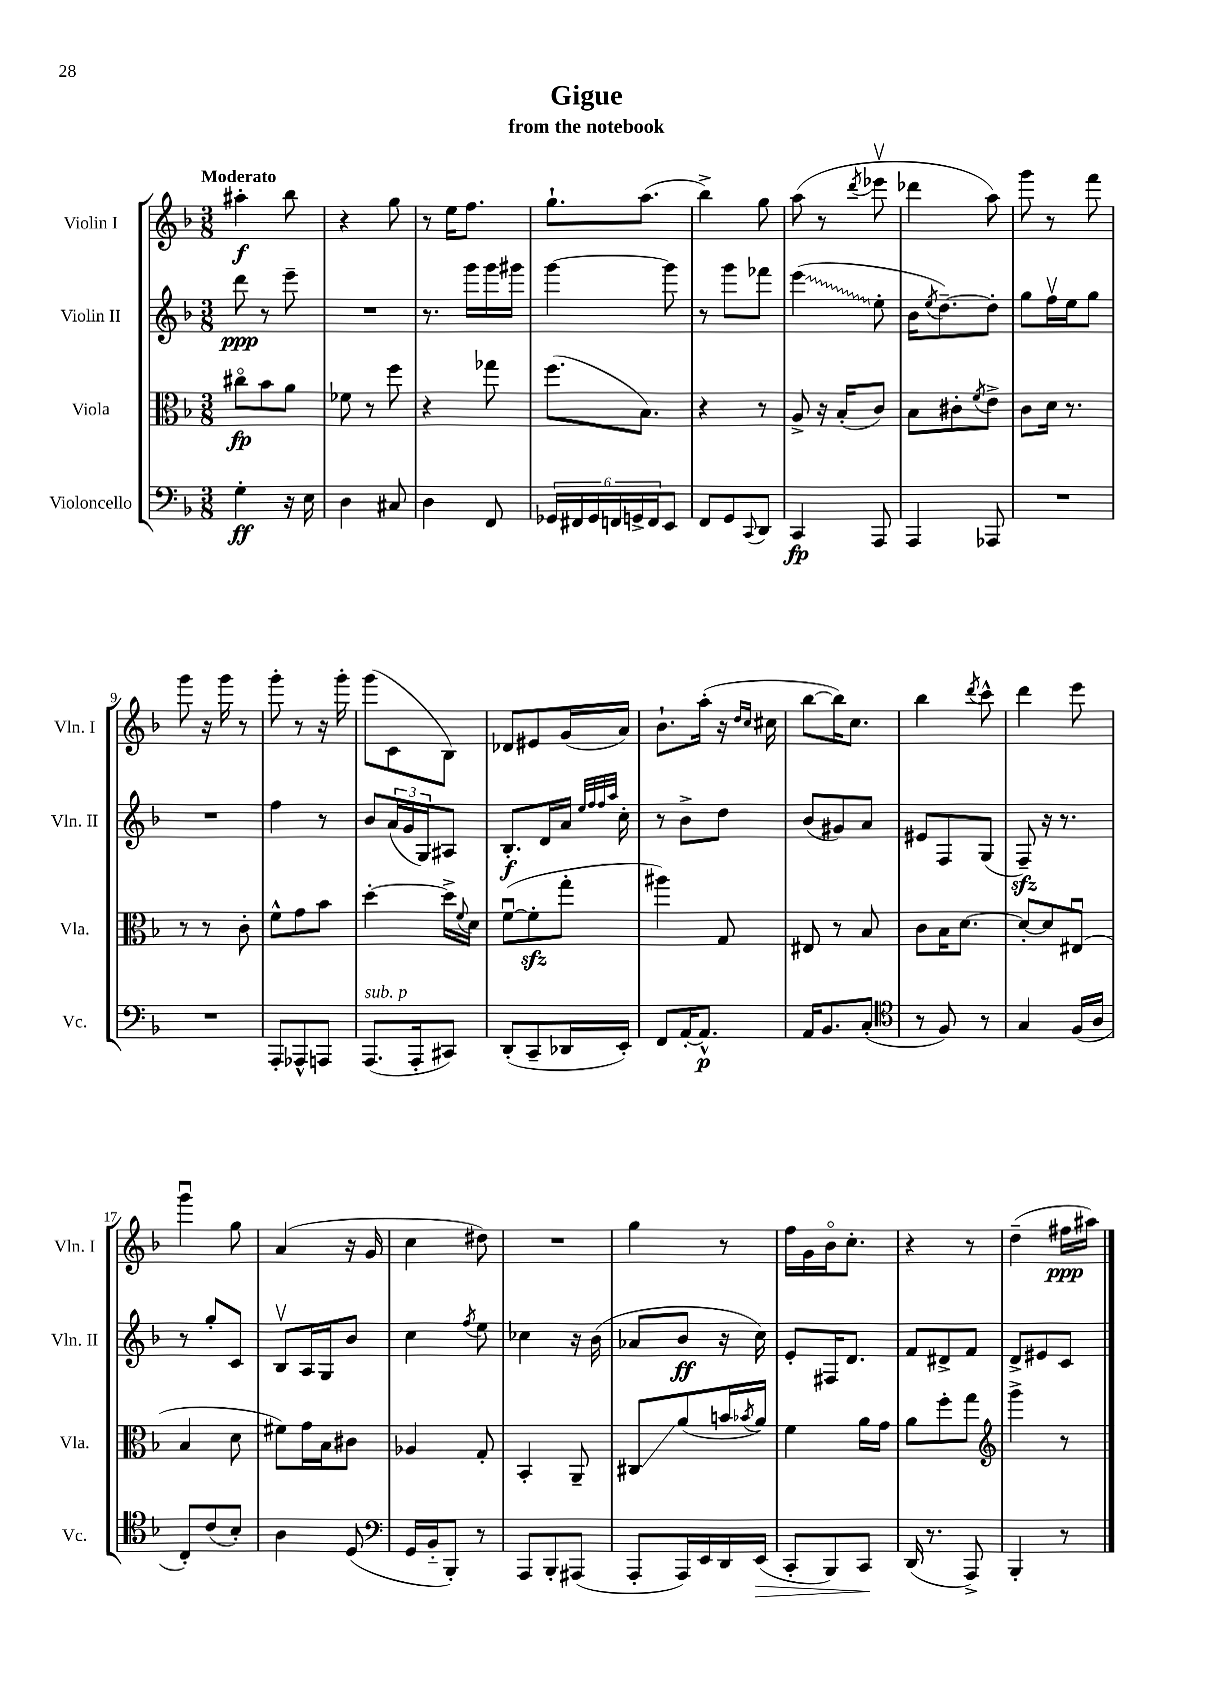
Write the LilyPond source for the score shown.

\header { title = "Gigue" subtitle = "from the notebook" }
<<
\new StaffGroup <<
\new Staff = "s0" \with { instrumentName = "Violin I" shortInstrumentName = "Vln. I" } {
    \clef treble \key f \major \numericTimeSignature \time 3/8 \tempo "Moderato"
    ais''4-.\f bes''8 |
    r4 g''8 |
    r8 e''16 f''8. |
    g''8.-! a''8.( |
    bes''4->) g''8 |
    a''8( r8 \acciaccatura { d'''8 } ees'''8\upbow |
    des'''4 a''8) |
    g'''8 r8 f'''8 |
    g'''8 r16 g'''16 r8 |
    g'''8-. r8 r16 g'''16-. |
    g'''8( c'8 bes8) |
    des'8 eis'8 g'16( a'16) |
    bes'8.-! a''16-.( r16 \grace { d''16 c''16 } cis''16 |
    bes''8~ bes''16) c''8. |
    bes''4 \acciaccatura { d'''8 } c'''8-^ |
    d'''4 e'''8 |
    g'''4\downbow g''8 |
    a'4( r16 g'16 |
    c''4 dis''8) |
    R4. |
    g''4 r8 |
    f''16 g'16 bes'16\flageolet c''8.-. |
    r4 r8 |
    d''4--( fis''16\ppp ais''16) \bar "|." |
}
\new Staff = "s1" \with { instrumentName = "Violin II" shortInstrumentName = "Vln. II" } {
    \clef treble \key f \major \numericTimeSignature \time 3/8
    d'''8\ppp r8 e'''8-- |
    R4. |
    r8. g'''16 g'''16 gis'''16 |
    g'''4~ g'''8 |
    r8 g'''8 fes'''8 |
    \once \override Glissando.style = #'zigzag e'''4\glissando( e''8-. |
    bes'16 \acciaccatura { e''8 } d''8.~--) d''8-. |
    g''8 f''16\upbow e''16 g''8 |
    R4. |
    f''4 r8 |
    bes'8 \tuplet 3/2 { a'16( g'16 g16) } ais8 |
    bes8.-.\f d'16 a'16 \grace { e''32 f''32 f''32 a''32 } c''16-. |
    r8 bes'8-> d''8 |
    bes'8( gis'8) a'8 |
    eis'8 f8 g8( |
    f8--\sfz) r16 r8. |
    r8 g''8-. c'8 |
    bes8\upbow a16 g16 bes'8 |
    c''4 \acciaccatura { f''8 } e''8 |
    ces''4 r16 bes'16( |
    aes'8 bes'8\ff r16 c''16) |
    e'8-. fis16 d'8. |
    f'8 dis'8-> f'8 |
    d'8-> eis'8 c'8 \bar "|." |
}
\new Staff = "s2" \with { instrumentName = "Viola" shortInstrumentName = "Vla." } {
    \clef alto \key f \major \numericTimeSignature \time 3/8
    cis''8\flageolet\fp bes'8 a'8 |
    fes'8 r8 f''8 |
    r4 ges''8 |
    f''8.( bes8.) |
    r4 r8 |
    a8-> r16 bes16-.( c'8) |
    bes8 cis'8-. \acciaccatura { f'8 } e'8-> |
    c'8 d'16 r8. |
    r8 r8 c'8-. |
    f'8-^ g'8 bes'8 |
    d''4~-. d''16-> \appoggiatura { f'8 } d'16 |
    f'8~\downbow( f'8-.\sfz g''8-. |
    ais''4) g8 |
    eis8 r8 bes8 |
    c'8 bes16 d'8.~ |
    d'8~-. d'8 eis8\downbow( |
    bes4 d'8 |
    fis'8) g'16 bes16 cis'8 |
    aes4 g8-. |
    bes,4-. a,8-- |
    cis8\glissando a'8( b'16 \acciaccatura { bes'8 } a'16) |
    f'4 a'16 g'16 |
    a'8 f''8-. g''8 |
    \clef treble g'''4-> r8 \bar "|." |
}
\new Staff = "s3" \with { instrumentName = "Violoncello" shortInstrumentName = "Vc." } {
    \clef bass \key f \major \numericTimeSignature \time 3/8
    g4-.\ff r16 e16 |
    d4 cis8 |
    d4 f,8 |
    \tuplet 6/4 { ges,16 fis,16 ges,16 f,16 g,16-> f,16 } e,8 |
    f,8 g,8 \appoggiatura { c,8 } d,8 |
    c,4\fp a,,8 |
    a,,4 aes,,8 |
    R4. |
    R4. |
    a,,8-. aes,,8-^ a,,8 |
    a,,8.^\markup { \italic "sub. p" }( a,,16-. cis,8) |
    d,8-.( c,8-- des,16 e,16-.) |
    f,8 a,16~-. a,8.-^\p |
    a,16 bes,8. c8-.( |
    \clef tenor r8 f8) r8 |
    g4 f16( a16 |
    c8-.) c'8( bes8-.) |
    a4 d8( |
    \clef bass g,16 bes,16-_ bes,,8-.) r8 |
    a,,8 bes,,8-. ais,,8( |
    a,,8-. a,,16) e,16 d,16 e,16\>( |
    c,8-. bes,,8) c,8\! |
    d,16( r8. a,,8->) |
    bes,,4-. r8 \bar "|." |
}
>>
>>
